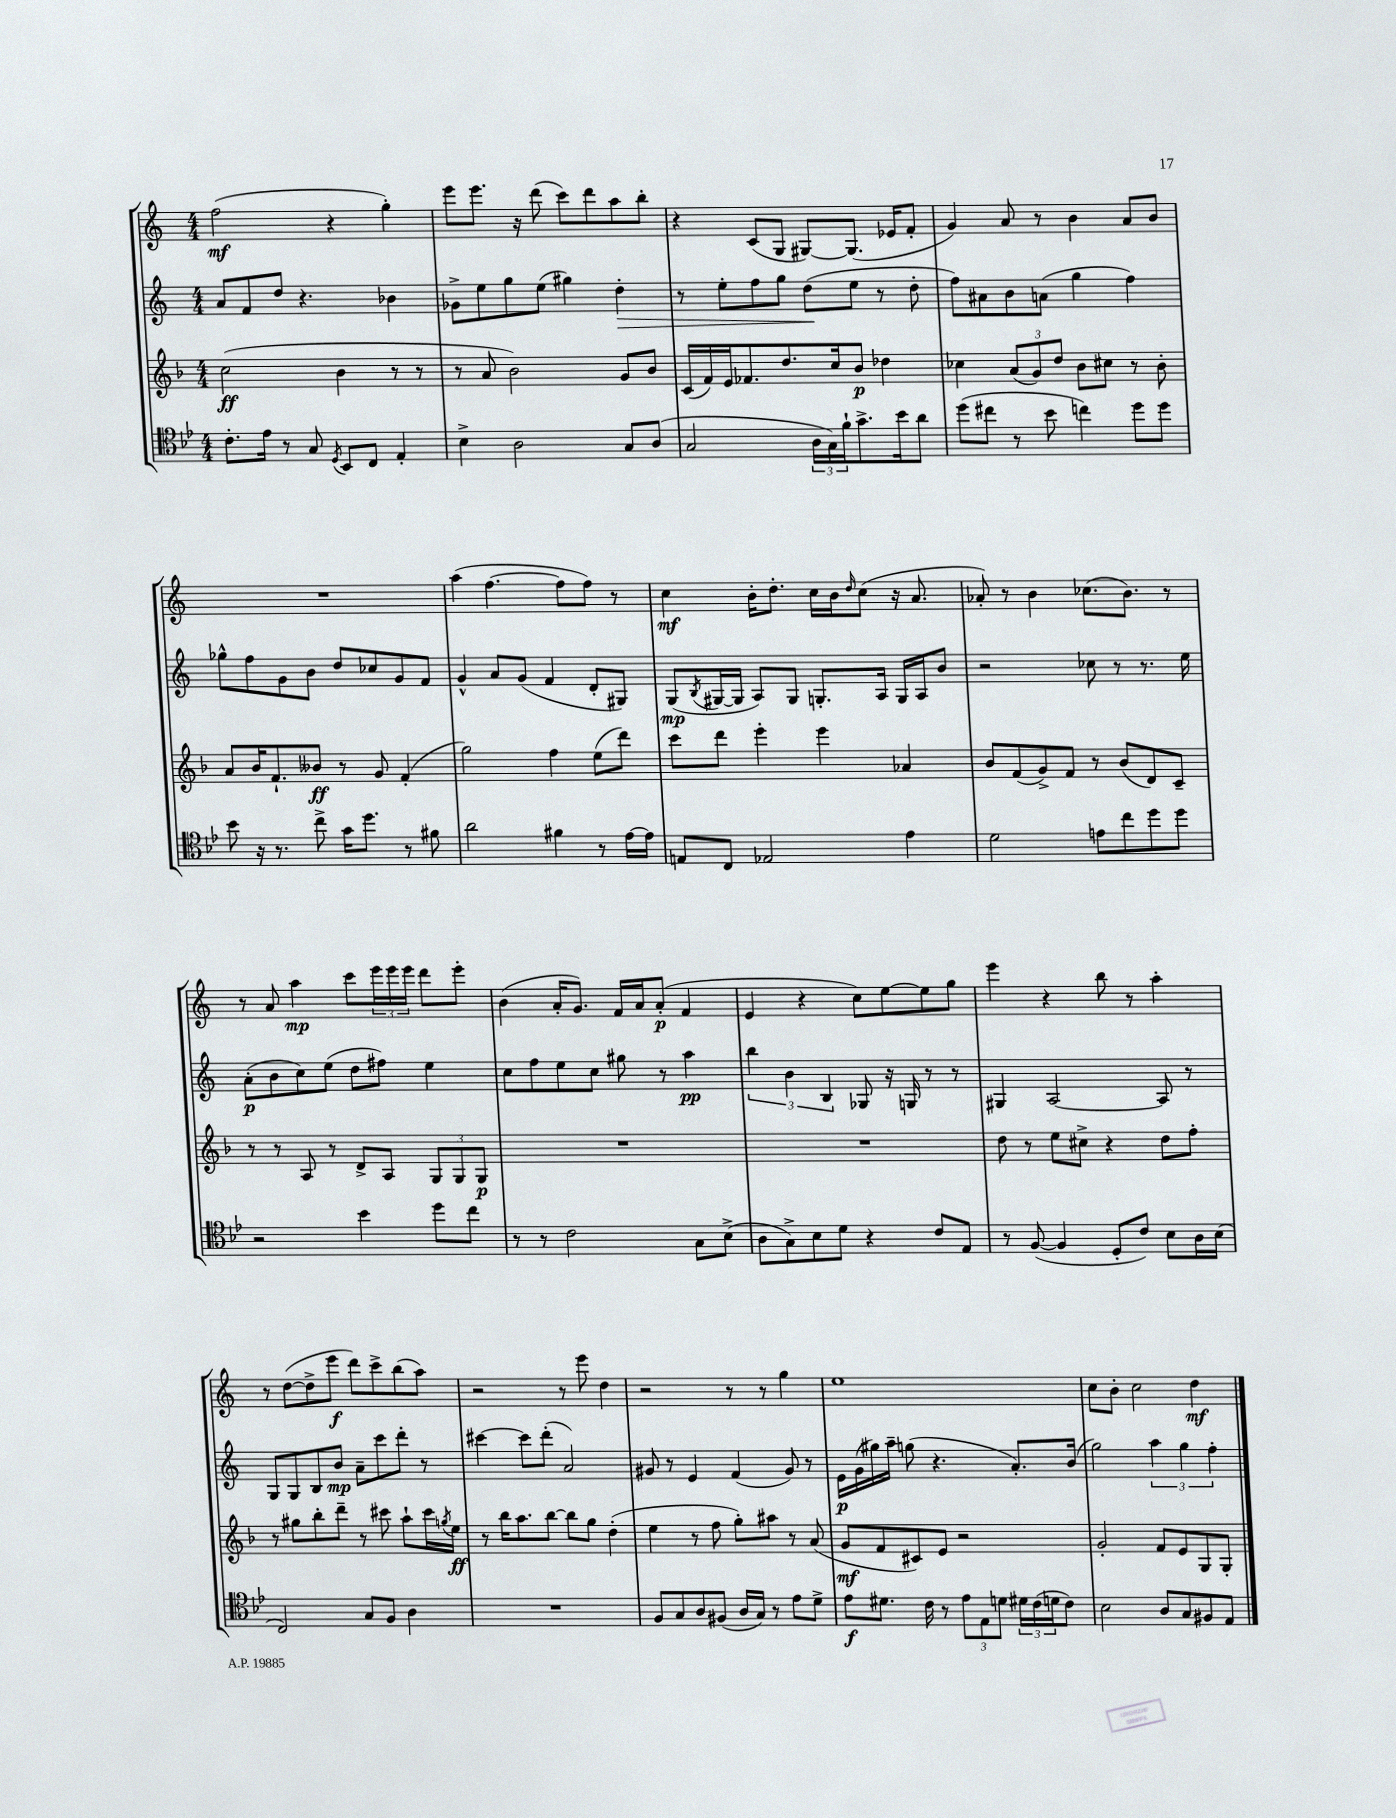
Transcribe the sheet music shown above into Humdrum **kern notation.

**kern	**kern	**kern	**kern
*staff4	*staff3	*staff2	*staff1
*clefC4	*clefG2	*clefG2	*clefG2
*k[b-e-]	*k[b-]	*k[]	*k[]
*M4/4	*M4/4	*M4/4	*M4/4
8.c'	(2cc	8a	(2ff
.	.	8f	.
16e-	.	.	.
8r	.	8dd	.
8G	.	4.r	.
8qD	.	.	.
8BB-	4b-	.	4r
8C	.	.	.
4E-'	8r	4b-	4gg')
.	8r	.	.
=	=	=	=
4B-^	8r	8g-^	8eee
.	8a	8ee	8.eee
2A	2b-)	8gg	.
.	.	.	16r
.	.	(8ee	(8ddd
.	.	4gg#)	8ccc)
.	.	.	8ddd
8G	8g	4dd'	8aa
(8A	8b-	.	8bb'
=	=	=	=
2G	(16c	8r	4r
.	16f)	.	.
.	16e	8ee'	.
.	8.f-	.	.
.	.	8ff	(8c
.	8.dd	8gg	8G
24A	.	(8dd	[8G#)
24G)	.	.	.
.	16cc	.	.
24f`	.	.	.
8.g^	8b-	8ee	(8.G#]
.	4dd-	8r	.
16b-	.	.	16e-
8a	.	8dd'	8f'
=	=	=	=
(8dd	4cc-	8ff)	4g)
8cc#	.	8a#	.
8r	(12a	8b	8a
.	12g)	.	.
8b-	.	(8a	8r
.	12dd	.	.
4cc)	8b-	4gg	4b
.	8cc#	.	.
8dd	8r	4ff)	8a
8dd	8b-'	.	8b
=	=	=	=
8b-	8a	8gg-^^	1r
16r	16b-	8ff	.
8.r	8.f`	.	.
.	.	8g	.
8cc^	8b--	8b	.
16g	8r	8dd	.
8.dd	.	.	.
.	8g	8cc-	.
8r	(4f'	8g	.
8f#	.	8f	.
=	=	=	=
2a	2gg)	4g^^	(4aa
.	.	8a	[4.ff
.	.	(8g	.
4f#	4ff	4f	.
.	.	.	8ff]
8r	(8ee	8d'	8ff)
[16e-	8ddd)	8G#)	8r
16e-]	.	.	.
=	=	=	=
8E	8ccc	(8G	4cc
.	.	8qB	.
8C	8ddd	[16G#	.
.	.	16G#]	.
2E-	4eee'	8A)	16b'
.	.	.	8.dd'
.	.	8G#	.
.	4eee	8.G'	16cc
.	.	.	16b
.	.	.	16qqdd
.	.	.	(8cc
.	.	16A	.
4e-	4a-	16G	16r
.	.	16A	8.a
.	.	8b	.
=	=	=	=
2d	8b-	2r	8a-')
.	(8f	.	8r
.	8g^)	.	4b
.	8f	.	.
8e	8r	8cc-	(8.cc-
8cc	(8b-	8r	.
.	.	.	8.b)
8dd	8d)	8.r	.
8dd	8c~	.	8r
.	.	16ee	.
=	=	=	=
2r	8r	(8a'	8r
.	8r	8b	8a
.	8A	8cc)	4aa
.	8r	(8ee	.
4b-	8d^	8dd	8ccc
.	8A	8ff#)	24eee
.	.	.	24eee
.	.	.	24eee
8dd	12G	4ee	8ddd
.	12G	.	.
8cc	.	.	8eee'
.	12G	.	.
=	=	=	=
8r	1r	8cc	(4b
8r	.	8ff	.
2c	.	8ee	16a'
.	.	.	8.g)
.	.	8cc	.
.	.	8gg#	16f
.	.	.	16a
.	.	8r	(8a'
8G	.	4aa	4f
(8B-^	.	.	.
=	=	=	=
8A	1r	6bb	4e
8G^)	.	.	.
.	.	6b	.
8B-	.	.	4r
.	.	6B	.
8d	.	.	.
4r	.	8G-	8cc)
.	.	16r	[8ee
.	.	16G	.
8c	.	8r	8ee]
8E-	.	8r	8gg
=	=	=	=
8r	8dd	4G#	4eee
([8F	8r	.	.
4F]	8ee	[2A	4r
.	8cc#^	.	.
8D'	4r	.	8bb
8c)	.	.	8r
8B-	8dd	8A]	4aa'
16A	8ff'	8r	.
(16B-	.	.	.
=	=	=	=
2C)	8r	8G	8r
.	8gg#	8G	([8dd
.	8bb-'	8B	8dd^]
.	8ddd~	8b	8eee
8G	8r	8a~	8ddd)
8F	8ccc#	8ccc	8ccc^
4A	8aa`	8ddd'	(8bb
.	16ccc#	8r	8aa)
.	8qgg	.	.
.	16ee	.	.
=	=	=	=
1r	8r	[4ccc#	2r
.	16bb-	.	.
.	8.aa	.	.
.	.	8ccc#]	.
.	[8bb-	(8ddd'	.
.	8bb-]	2a)	8r
.	8gg	.	8eee
.	(4dd'	.	4dd
=	=	=	=
8F	4ee	8g#	2r
8G	.	8r	.
8A	8r	4e	.
(8F#	8ff	.	.
16A	8gg')	(4f	8r
16G)	.	.	.
8r	8aa#	.	8r
8e-	8r	8g#)	4gg
8d^	(8a	8r	.
=	=	=	=
8e-	8g	16e	1ee
.	.	(16g	.
8.d#	8f	16gg#)	.
.	.	16aa~	.
.	8c#)	(8gg	.
16c	.	.	.
8r	8e	4.r	.
12e-	2r	.	.
12E-	.	.	.
12d	.	.	.
24d#	.	8.a')	.
(24c	.	.	.
24d	.	.	.
8c)	.	.	.
.	.	(16b	.
=	=	=	=
2B-	2g'	2gg)	8cc
.	.	.	8b'
.	.	.	2cc
8A	8f	6aa	.
8G	8e	.	.
.	.	6gg	.
8F#	8G	.	4dd
.	.	6ff'	.
8E-	8G'	.	.
==	==	==	==
*-	*-	*-	*-
